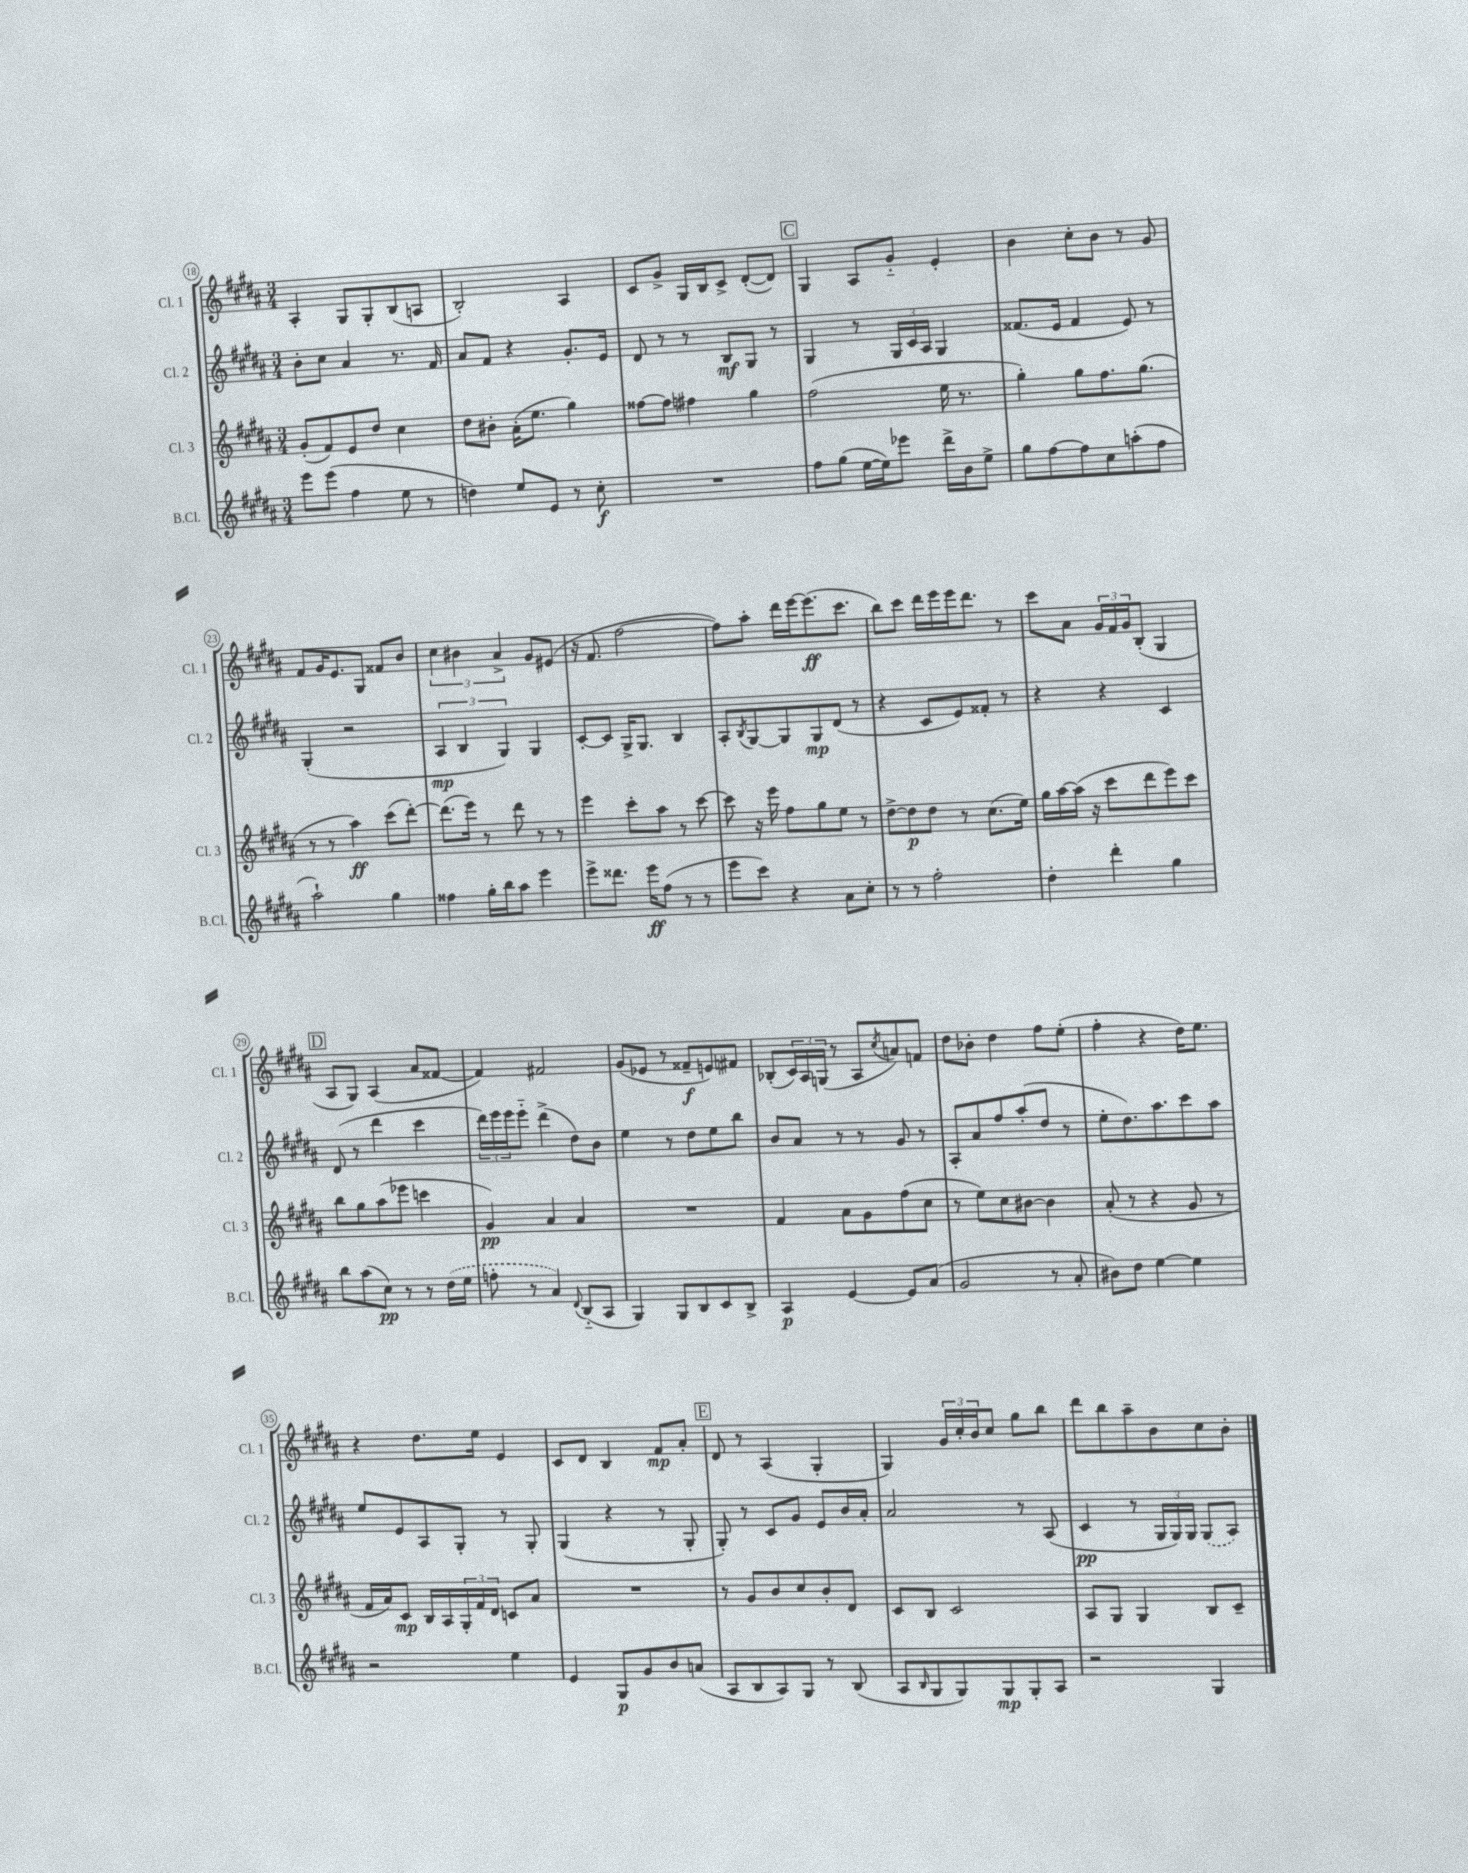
<<
\new StaffGroup <<
\new Staff = "s0" \with { instrumentName = "Cl. 1" shortInstrumentName = "Cl. 1" } {
    \clef treble \key b \major \numericTimeSignature \time 3/4
    ais4-. gis8 gis8-. b8( a8 |
    b2-.) ais4 |
    cis'8 gis'8-> gis16 b16 cis'8-> dis'8~-.( dis'8) |
    \mark \markup { \box "C" } gis4 ais8 gis'8-_ e'4-. |
    b'4 cis''8-. b'8 r8 gis'8 |
    fis'8 gis'16 e'8. gis8 fisis'8 b'8 |
    \tuplet 3/2 { cis''4 bis'4 ais'4-> } gis'8 eis'8( |
    r16 fis'8. fis''2~ |
    fis''8) ais''8-. dis'''16 e'''16~ e'''8.\ff( cis'''8. |
    b''8) cis'''8 dis'''16 e'''16 e'''16 dis'''8. r8 |
    cis'''8 ais'8 \tuplet 3/2 { gis'16 fis'16 gis'16 } b8-.( gis4 |
    \mark \markup { \box "D" } ais8 gis8) ais4( ais'8 fisis'8~ |
    fisis'4) fis'2 |
    gis'8( ees'8 r8 fisis'8--\f e'8) fis'8 |
    bes8-.( \tuplet 3/2 { cis'16) ais16 g16( } r8 ais8 \acciaccatura { cis''8 } a'8) f'8 |
    dis''8 bes'8-. dis''4 fis''8 e''8-.( |
    fis''4-. r4 dis''16) e''8. |
    r4 dis''8. e''16 e'4 |
    cis'8 dis'8 b4 fis'8\mp ais'8-. |
    \mark \markup { \box "E" } dis'8 r8 ais4( gis4-. |
    gis4) \tuplet 3/2 { gis'16 cis''16-. b'16 } cis''8 gis''8 b''8 |
    dis'''8 b''8 ais''8-- b'8 cis''8 b'8-. \bar "|." |
}
\new Staff = "s1" \with { instrumentName = "Cl. 2" shortInstrumentName = "Cl. 2" } {
    \clef treble \key b \major \numericTimeSignature \time 3/4
    b'8-. cis''8 ais'4 r8. fis'16 |
    ais'8 fis'8 r4 gis'8.-. e'16 |
    dis'8 r8 r8 b8\mf gis8 r8 |
    \mark \markup { \box "C" } gis4 r8 \tuplet 3/2 { gis16 cis'16 ais16 } gis4 |
    fisis'8.( e'16 fisis'4 e'8) r8 |
    gis4-.( r2 |
    \tuplet 3/2 { ais4\mp b4 gis4) } gis4 |
    cis'8~-. cis'8 gis16-> gis8. b4 |
    ais8-. \acciaccatura { b8 } gis8~ gis8 gis8\mp dis'8( r8 |
    r4 cis'8 e'8) fisis'8-. r8 |
    r4 r4 cis'4 |
    \mark \markup { \box "D" } dis'8( r8 dis'''4 cis'''4 |
    \tuplet 3/2 { dis'''16) e'''16 e'''16 } e'''8-_ dis'''4->( dis''8) b'8 |
    e''4 r8 dis''8 e''8 b''8 |
    b'8 ais'8 r8 r8 gis'8 r8 |
    ais8-. ais'8 fis''8 ais''8-.( dis''8 r8 |
    e''8-. dis''8.) ais''8. cis'''8 ais''8 |
    e''8 e'8 ais8 gis8-. r8 gis8-. |
    gis4( r4 r8 gis8-. |
    \mark \markup { \box "E" } gis8-.) r8 cis'8 gis'8 e'8 b'16 ais'16-. |
    ais'2 r8 ais8( |
    cis'4\pp r8 \tuplet 3/2 { gis16 gis16) gis16 } \once \slurDashed gis8( ais8) \bar "|." |
}
\new Staff = "s2" \with { instrumentName = "Cl. 3" shortInstrumentName = "Cl. 3" } {
    \clef treble \key b \major \numericTimeSignature \time 3/4
    gis'8-.( fis'8) e'8 dis''8 cis''4 |
    dis''8 bis'8-. ais'16-.( e''8. gis''4) |
    fisis''8~ fisis''8 fis''4 gis''4 |
    \mark \markup { \box "C" } fis''2( e''16 r8. |
    gis''4-.) gis''8 fis''8. gis''8.( |
    r8 r8 ais''4\ff) cis'''8( dis'''8~-.) |
    dis'''8.( e'''16) r8 dis'''8 r8 r8 |
    e'''4 cis'''8-. ais''8 r8 cis'''8~ |
    cis'''8 r16 e'''16 fis''8 gis''8 e''8 r8 |
    dis''8~-> dis''8\p dis''8 r8 cis''8.( e''16) |
    gis''16 ais''16~ ais''16( r16 cis'''8 dis'''8 e'''8) cis'''8 |
    \mark \markup { \box "D" } b''8 gis''8 ais''8( ees'''8 c'''4 |
    gis'4\pp) ais'4 ais'4 |
    R2. |
    fis'4 ais'8 gis'8 fis''8( cis''8 |
    r8 e''8) cis''8 bis'8~ bis'4 |
    ais'8-.( r8 r4 gis'8 r8 |
    fis'16 ais'16) cis'8\mp b16 ais16 \tuplet 3/2 { gis16-. fis'16 dis'16 } c'8 ais'8 |
    R2. |
    \mark \markup { \box "E" } r8 gis'8 b'8 cis''8 b'8-. dis'8 |
    cis'8 b8 cis'2 |
    ais8 gis8 gis4 b8 cis'8-- \bar "|." |
}
\new Staff = "s3" \with { instrumentName = "B.Cl." shortInstrumentName = "B.Cl." } {
    \clef treble \key b \major \numericTimeSignature \time 3/4
    e'''8 e'''8( fis''4 e''8 r8 |
    d''4) e''8 e'8 r8 cis''8-.\f |
    R2. |
    \mark \markup { \box "C" } fis''8 gis''8( e''16~ e''16) ees'''8 dis'''16-> b'16 e''8-> |
    gis''8 fis''8~ fis''8 cis''8 a''8-.( fis''8 |
    ais''2-!) gis''4 |
    fisis''4 gis''16-. b''16 ais''8 e'''4 |
    e'''8-> disis'''8. e'''16\ff fis''8( r8 r8 |
    e'''8 cis'''8) r4 ais'8 cis''8-. |
    r8 r8 fis''2-. |
    dis''4-. dis'''4-. gis''4 |
    \mark \markup { \box "D" } b''8 ais''8( cis''8\pp) r8 r8 \once \slurDashed dis''16( e''16 |
    f''8-. r8 ais'4) \appoggiatura { dis'8 } b8-_( ais8 |
    gis4) gis8 b8 cis'8 b8-> |
    ais4\p e'4~ e'8 ais'8( |
    gis'2 r8 ais'8-. |
    bis'8) dis''8 e''4~ e''4 |
    r2 e''4 |
    e'4 gis8\p gis'8 b'8 a'8( |
    \mark \markup { \box "E" } ais8 b8 ais8) gis8 r8 b8( |
    ais8 \grace { b16 } gis8 gis8) gis8\mp gis8-. ais8 |
    r2 gis4 \bar "|." |
}
>>
>>
\layout { \context { \Score currentBarNumber = #18 \override BarNumber.stencil = #(make-stencil-circler 0.1 0.3 ly:text-interface::print) } }
